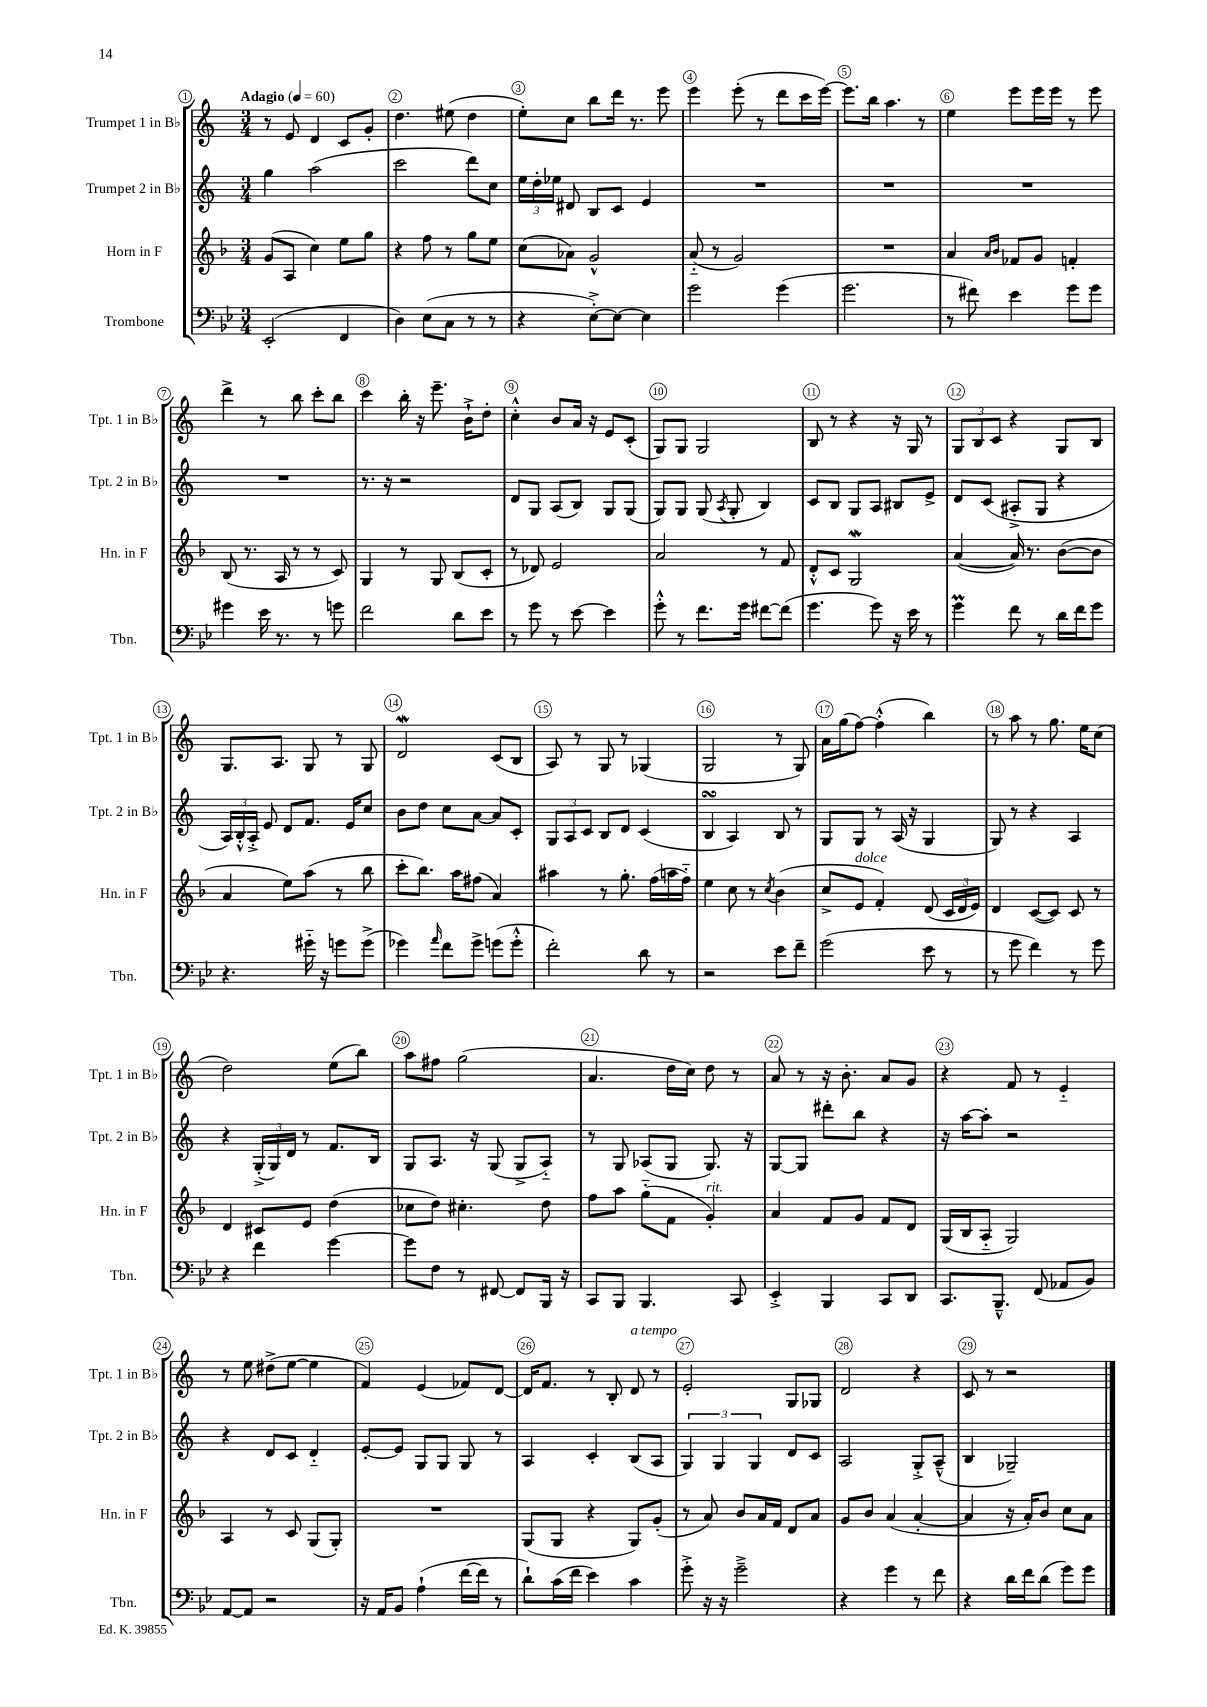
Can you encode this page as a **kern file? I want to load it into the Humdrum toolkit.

**kern	**kern	**kern	**kern
*staff4	*staff3	*staff2	*staff1
*clefF4	*clefG2	*clefG2	*clefG2
*k[b-e-]	*k[b-]	*k[]	*k[]
*M3/4	*M3/4	*M3/4	*M3/4
*MM60	*MM60	*MM60	*MM60
(2EE-'	(8g	4gg	8r
.	8A	.	8e
.	4cc)	(2aa	4d
4FF	8ee	.	8c
.	8gg	.	8g'
=	=	=	=
4D)	4r	2ccc	4.dd
(8E-	8ff	.	.
8C	8r	.	(8ee#
8r	8gg	8ddd)	4dd
8r	8ee	8cc	.
=	=	=	=
4r	(8cc	24ee	8ee')
.	.	24dd'	.
.	.	24ee-	.
.	8a-)	8d#	8cc
[8E-'^)	2g^^	8B	8bb
8E-_	.	8c	16ddd
.	.	.	8.r
4E-]	.	4e	.
.	.	.	8eee
=	=	=	=
2g	(8a'~	2.r	4eee
.	8r	.	.
.	2g)	.	(8eee'
.	.	.	8r
(4g	.	.	8ddd
.	.	.	16ccc
.	.	.	[16eee)
=	=	=	=
2.g	2.r	2.r	8.eee]
.	.	.	16bb
.	.	.	4.aa
.	.	.	8r
=	=	=	=
8r	4a	2.r	4ee
8f#)	.	.	.
.	16qqa	.	.
.	16qqb-	.	.
4e-	8f-	.	8eee
.	8g	.	16eee
.	.	.	16eee
8g	4f'	.	8r
8g	.	.	8eee
=	=	=	=
4g#	(8B-	2.r	4ddd^
.	8.r	.	.
16e-	.	.	8r
8.r	16A	.	.
.	8r	.	8bb
8r	8r	.	8ccc'
8g	8c)	.	8bb
=	=	=	=
2f	4G	8.r	4ccc
.	.	16r	.
.	8r	2r	16bb'
.	.	.	16r
.	8G	.	8.eee~
8d	(8B-	.	.
.	.	.	16b`^
8e-	8c'	.	8dd'
=	=	=	=
8r	8r	8d	4cc'^^
8g	8d-)	8G	.
8r	2e	(8A	8b
[8e-	.	8B)	16a
.	.	.	16r
4e-]	.	8G	8e
.	.	(8G	(8c'
=	=	=	=
8g'^^	2a	8G)	8G)
8r	.	8G	8G
8.f	.	(8G	2G
.	.	8qA	.
.	.	8G'	.
16g	.	.	.
[8f#	8r	4B)	.
(8f#]	8f	.	.
=	=	=	=
4.g	8d'^^	8c	8B
.	8c	8B	8r
.	2G	8G	4r
8g)	.	8A	.
16r	.	8B#	16r
16e-	.	.	16G
8r	.	8e^	8r
=	=	=	=
4g	([4a	8d	12G
.	.	.	12B
.	.	(8c	.
.	.	.	12c
8f	16a])	8A#'^	4r
.	8.r	.	.
8r	.	8G	.
16d	([8b-	4r	8G
16f	.	.	.
8g	8b-]	.	8B
=	=	=	=
4.r	4a	24A)	8.G
.	.	24B'^^	.
.	.	24A'^	.
.	.	8e	.
.	.	.	8.A
.	8ee)	8d	.
16g#'~	(8aa	8.f	8G
16r	.	.	.
8g	8r	.	8r
.	.	16e	.
(8g^	8bb-	8cc	8G
=	=	=	=
4g-)	8ccc'	8b	2d
.	8.bb-)	8dd	.
16qqa	.	.	.
8f	.	8cc	.
.	16aa	.	.
8g-^	(8ff#	[8a	.
(8g	4a)	8a]	(8c
8g'^^	.	8c'	8B
=	=	=	=
2f')	4aa#	12G	8A)
.	.	12A	.
.	.	.	8r
.	.	12c	.
.	8r	8B	8G
.	8.gg'	8d	8r
8d	.	(4c	(4G-
.	(16ff	.	.
8r	16aa	.	.
.	16ff'~)	.	.
=	=	=	=
2r	4ee	4B	2G
.	8cc	4A)	.
.	8r	.	.
.	8qcc	.	.
8e-	(4b-	8B	8r
8f~	.	8r	8G)
=	=	=	=
(2g	8cc^	8G	16a
.	.	.	(16gg
.	8e	8G	[8ff)
.	4f')	8r	(4ff'^^]
.	.	(16A	.
.	.	16r	.
8e-	(8d	4G	4bb)
8r	24c	.	.
.	24d	.	.
.	24e)	.	.
=	=	=	=
8r	4d	8G)	8r
8g	.	8r	8aa
4f)	([8c	4r	8r
.	8c])	.	8.gg
8r	8c	4A	.
.	.	.	16ee
8g	8r	.	(8cc
=	=	=	=
4r	4d	4r	2dd)
4f	8c#	(24G'^	.
.	.	24G)	.
.	.	24d	.
.	8e	8r	.
[4g	(4dd	8.f	(8ee
.	.	.	8bb)
.	.	16B	.
=	=	=	=
8g]	8cc-	8G	8aa
8F	8dd)	8.A	8ff#
8r	4.cc#'	.	(2gg
.	.	16r	.
[8FF#	.	(8G	.
8FF#]	.	8G^	.
16BBB-	8dd	8A'~)	.
16r	.	.	.
=	=	=	=
8CC	8ff	8r	4.a
8BBB-	8aa	8G	.
4.BBB-	(8gg'~	(8A-	.
.	8f	8G	16dd
.	.	.	16cc)
.	4g')	8.G)	8dd
8CC	.	.	8r
.	.	16r	.
=	=	=	=
4EE-'^	4a	[8G	8a
.	.	8G]	8r
4BBB-	8f	8ddd#'	16r
.	.	.	8.b'
.	8g	8bb	.
8CC	8f	4r	8a
8DD	8d	.	8g
=	=	=	=
8.CC	(16G	16r	4r
.	16B-	[16aa	.
.	8A'~	8aa']	.
8.BBB-~^^	.	.	.
.	2G)	2r	8f
(8FF	.	.	8r
8AA-	.	.	4e'~
8BB-)	.	.	.
=	=	=	=
[8AA	4A	4r	8r
8AA]	.	.	8ee
2r	8r	8d	(8dd#^
.	8c	8c	[8ee
.	(8G	4d'~	4ee]
.	8G')	.	.
=	=	=	=
16r	2.r	[8e'	4f)
16AA	.	.	.
8BB-	.	8e]	.
(4A`	.	8G	(4e
.	.	8G	.
[16f	.	8G	8f-)
16f]	.	.	.
8r	.	8r	[8d
=	=	=	=
8d`)	(8G	4A	16d]
.	.	.	8.f
(16c	8G	.	.
16f	.	.	.
4e-)	4r	4c'	8r
.	.	.	8B'
4c	8G)	(8B	8d
.	(8g'	8A	8r
=	=	=	=
8g'^	8r	6G)	2e'
16r	8a)	.	.
.	.	6G	.
16r	.	.	.
2g~^	8b-	.	.
.	.	6G	.
.	16a	.	.
.	16f	.	.
.	8d	8d	8G
.	8a	8c	8G-
=	=	=	=
4r	8g	2A	2d
.	8b-	.	.
4g	(4a	.	.
8r	[4a'	8G'^	4r
8f	.	(8A~^^	.
=	=	=	=
4r	4a]	4B	8c
.	.	.	8r
16d	16r	2G-~)	2r
16f	16a')	.	.
(8d	8b-	.	.
8g)	8cc	.	.
8g	8a	.	.
==	==	==	==
*-	*-	*-	*-
